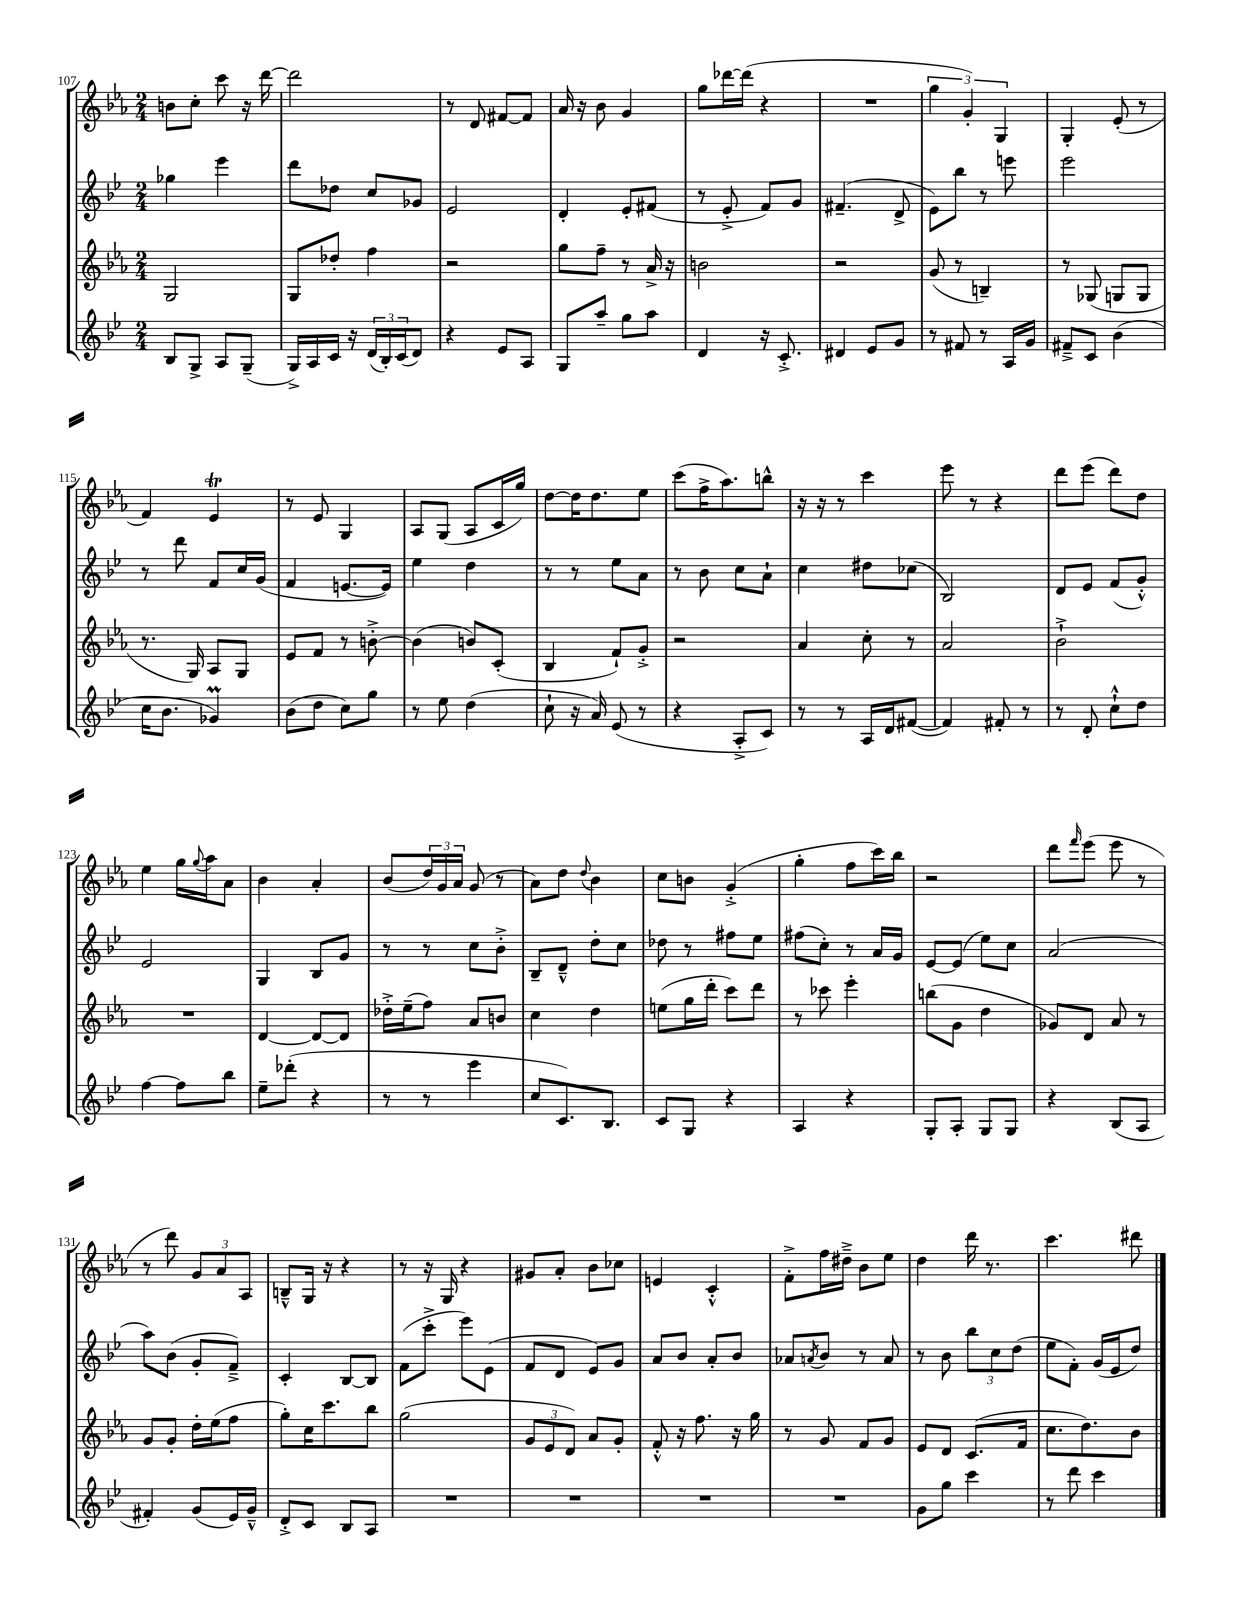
<<
\new StaffGroup <<
\new Staff = "s0" {
    \clef treble \key ees \major \numericTimeSignature \time 2/4
    b'8 c''8-. c'''8 r16 d'''16~ |
    d'''2 |
    r8 d'8 fis'8~ fis'8 |
    aes'16 r16 bes'8 g'4 |
    g''8 des'''16~ des'''16( r4 |
    R2 |
    \tuplet 3/2 { g''4 g'4-.) g4 } |
    g4-. ees'8-.( r8 |
    f'4) ees'4\trill |
    r8 ees'8 g4 |
    aes8 g8( aes8 c'16 g''16) |
    d''8~ d''16 d''8. ees''8 |
    c'''8( f''16-> aes''8.) b''8-^ |
    r16 r16 r8 c'''4 |
    ees'''8 r8 r4 |
    d'''8 ees'''8( d'''8) d''8 |
    ees''4 g''16 \appoggiatura { g''8 } aes''16 aes'8 |
    bes'4 aes'4-. |
    bes'8( \tuplet 3/2 { d''16) g'16 aes'16 } g'8( r8 |
    aes'8) d''8 \appoggiatura { d''8 } bes'4 |
    c''8 b'8 g'4-.->( |
    g''4-. f''8 c'''16) bes''16 |
    r2 |
    d'''8 \grace { f'''16 } ees'''8( ees'''8 r8 |
    r8 d'''8) \tuplet 3/2 { g'8 aes'8 aes8 } |
    b8---^ g16 r16 r4 |
    r8 r16 g16 r4 |
    gis'8 aes'8-. bes'8 ces''8 |
    e'4 c'4-.-^ |
    f'8-.-> f''16 dis''16---> bes'8 ees''8 |
    d''4 d'''16 r8. |
    c'''4. dis'''8 \bar "|." |
}
\new Staff = "s1" {
    \clef treble \key bes \major \numericTimeSignature \time 2/4
    ges''4 ees'''4 |
    d'''8 des''8 c''8 ges'8 |
    ees'2 |
    d'4-. ees'8-. fis'8( |
    r8 ees'8-.-> f'8) g'8 |
    fis'4.--( d'8-> |
    ees'8) bes''8 r8 e'''8 |
    ees'''2 |
    r8 d'''8 f'8 c''16 g'16( |
    f'4 e'8.~ e'16) |
    ees''4 d''4 |
    r8 r8 ees''8 a'8 |
    r8 bes'8 c''8 a'8-! |
    c''4 dis''8 ces''8( |
    bes2) |
    d'8 ees'8 f'8( g'8-.-^) |
    ees'2 |
    g4 bes8 g'8 |
    r8 r8 c''8 bes'8-.-> |
    bes8-- d'8---^ d''8-. c''8 |
    des''8 r8 fis''8 ees''8 |
    fis''8( c''8-.) r8 a'16 g'16 |
    ees'8~ ees'8( ees''8) c''8 |
    a'2( |
    a''8) bes'8( g'8-. f'8--->) |
    c'4-. bes8~ bes8 |
    f'8( c'''8-.-> ees'''8) ees'8( |
    f'8 d'8 ees'8) g'8 |
    a'8 bes'8 a'8-. bes'8 |
    aes'8 \acciaccatura { a'8 } bes'8 r8 a'8 |
    r8 bes'8 \tuplet 3/2 { bes''8 c''8 d''8( } |
    ees''8 f'8-.) g'16( ees'16 d''8) \bar "|." |
}
\new Staff = "s2" {
    \clef treble \key ees \major \numericTimeSignature \time 2/4
    g2 |
    g8 des''8-. f''4 |
    r2 |
    g''8 f''8-- r8 aes'16-> r16 |
    b'2 |
    r2 |
    g'8( r8 b4--) |
    r8 ges8( g8 g8 |
    r8. g16) aes8 g8 |
    ees'8 f'8 r8 b'8~-.-> |
    b'4( b'8) c'8-.( |
    bes4 f'8-!) g'8-.-> |
    r2 |
    aes'4 c''8-. r8 |
    aes'2 |
    bes'2-!-> |
    R2 |
    d'4~ d'8~ d'8 |
    des''16-.-> ees''16--( f''8) aes'8 b'8 |
    c''4 d''4 |
    e''8( g''16 d'''16-. c'''8) d'''8 |
    r8 ces'''8 ees'''4-. |
    b''8( g'8 d''4 |
    ges'8) d'8 aes'8 r8 |
    g'8 g'8-. d''16-. ees''16( f''8 |
    g''8-.) c''16 c'''8. bes''8 |
    g''2( |
    \tuplet 3/2 { g'8 ees'8 d'8) } aes'8 g'8-. |
    f'8-.-^ r16 f''8. r16 g''16 |
    r8 g'8 f'8 g'8 |
    ees'8 d'8 c'8.( f'16 |
    c''8. d''8.) bes'8 \bar "|." |
}
\new Staff = "s3" {
    \clef treble \key bes \major \numericTimeSignature \time 2/4
    bes8 g8-> a8 g8--( |
    g16->) a16 c'16 r16 \tuplet 3/2 { d'16( bes16-.) c'16( } d'8) |
    r4 ees'8 a8 |
    g8 a''8-- g''8 a''8 |
    d'4 r16 c'8.-.-> |
    dis'4 ees'8 g'8 |
    r8 fis'8 r8 a16 g'16 |
    fis'8---> c'8 bes'4( |
    c''16 bes'8. ges'4\prall) |
    bes'8( d''8 c''8) g''8 |
    r8 ees''8 d''4( |
    c''8-! r16 a'16) ees'8( r8 |
    r4 a8-.-> c'8) |
    r8 r8 a16 d'16 fis'8~( |
    fis'4) fis'8-. r8 |
    r8 d'8-. c''8-!-^ d''8 |
    f''4~ f''8 bes''8 |
    ees''8-- des'''8-.( r4 |
    r8 r8 ees'''4 |
    c''8 c'8.) bes8. |
    c'8 g8 r4 |
    a4 r4 |
    g8-. a8-. g8 g8 |
    r4 bes8( a8 |
    fis'4-.) g'8( ees'16) g'16---^ |
    d'8-.-> c'8 bes8 a8 |
    R2 |
    R2 |
    R2 |
    R2 |
    g'8 g''8 c'''4 |
    r8 d'''8 c'''4 \bar "|." |
}
>>
>>
\layout { \context { \Score currentBarNumber = #107 } }
